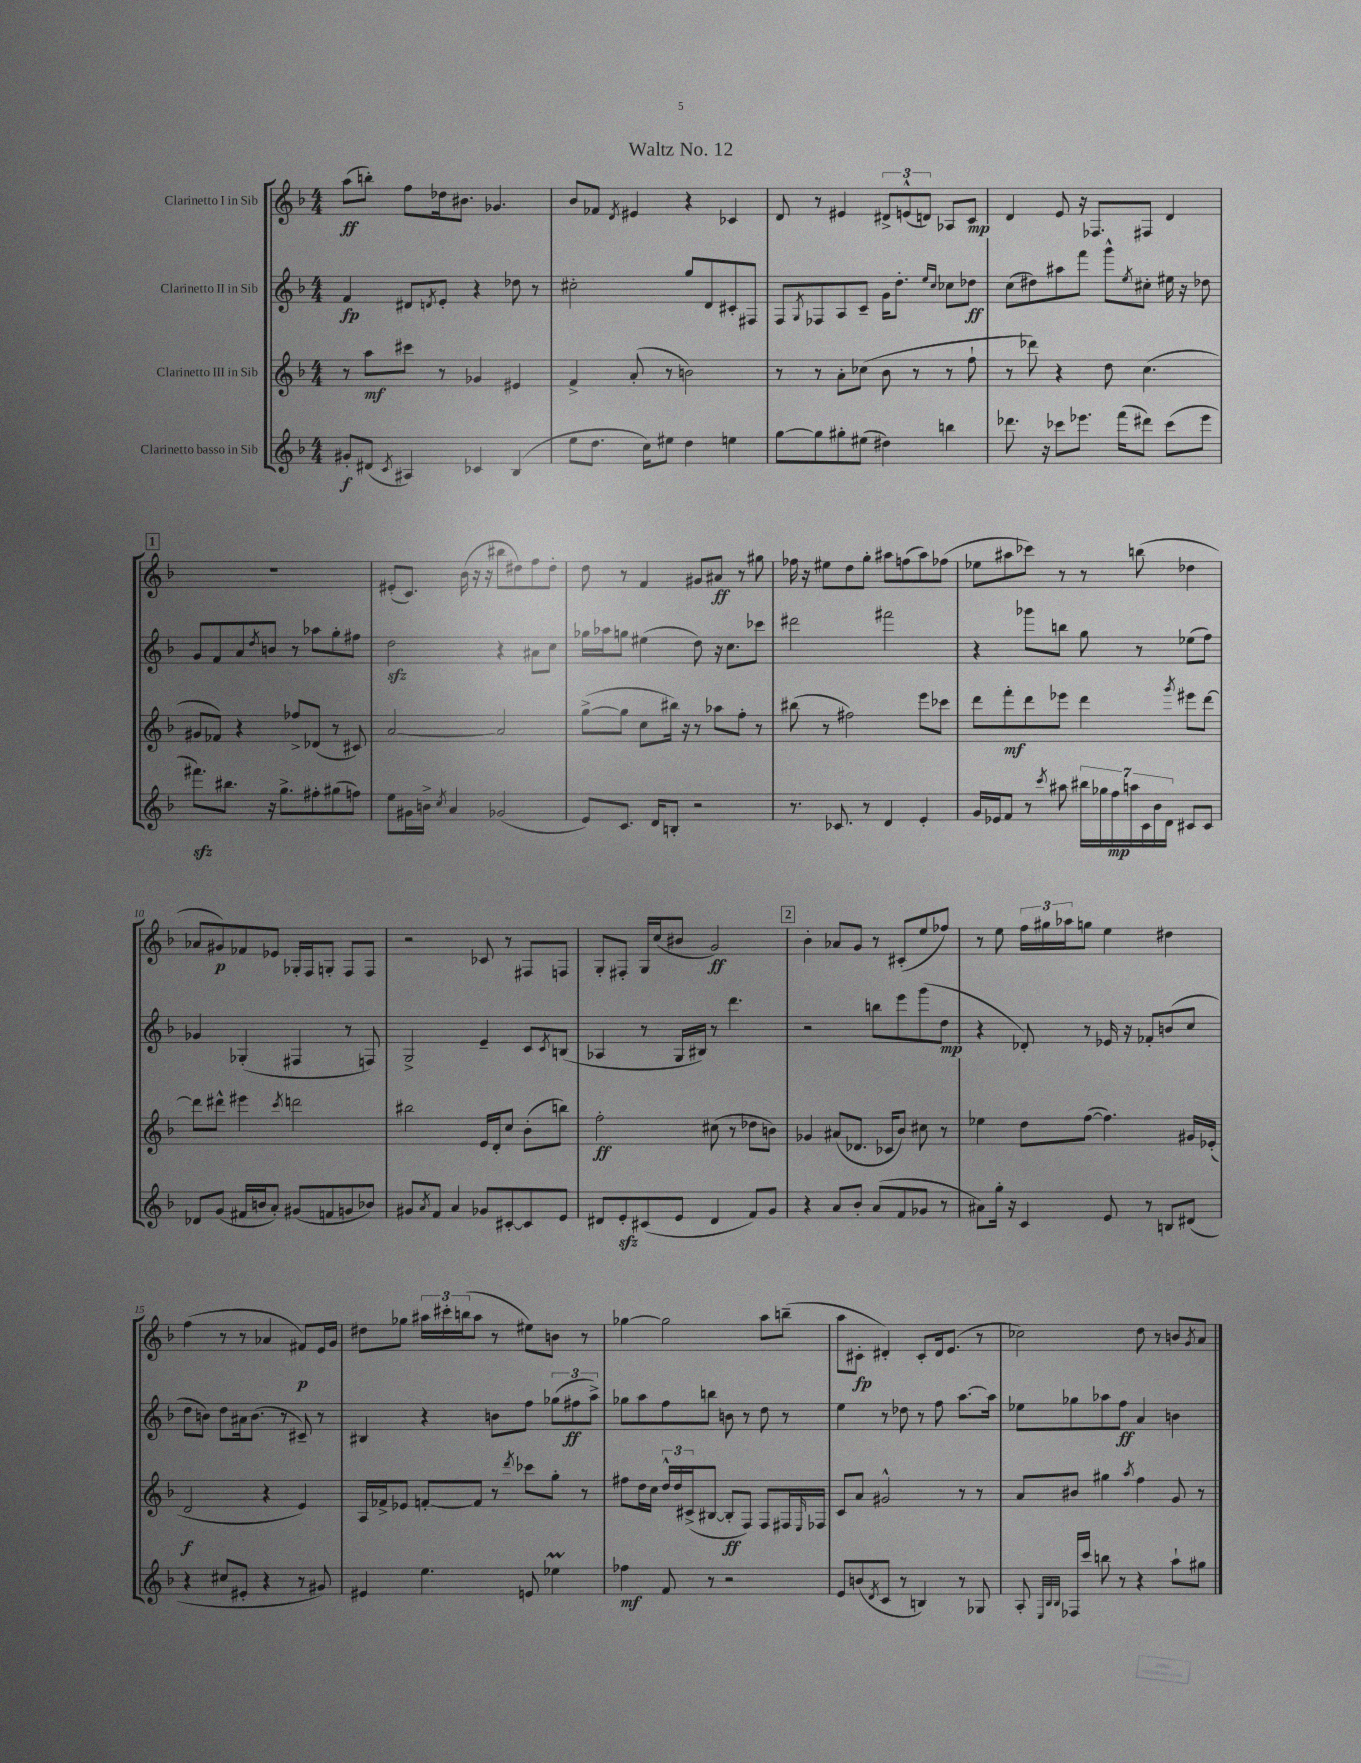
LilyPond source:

\header { title = "Waltz No. 12" }
<<
\new StaffGroup <<
\new Staff = "s0" \with { instrumentName = "Clarinetto I in Sib" } {
    \clef treble \key f \major \numericTimeSignature \time 4/4
    a''8\ff( b''8-.) f''8 des''16 bis'8. ges'4. |
    bes'8 fes'8 \acciaccatura { d'8 } eis'4 r4 ces'4 |
    d'8 r8 eis'4 \tuplet 3/2 { dis'8-> e'8-^( d'8) } aes8 c'8\mp |
    d'4 e'8 r16 fes8. fis8 d'4 |
    \mark \markup { \box "1" } R1 |
    eis'8-.( c'8.) bes'16( r16 r16 bis''8 dis''8) f''8 dis''8-. |
    d''8 r8 f'4 gis'8 ais'8\ff r8 gis''8 |
    fes''16 r16 eis''8 d''8 g''8-. ais''8 f''8( ais''8) fes''8( |
    ees''8 ais''8 ces'''8) r8 r8 b''8( des''4 |
    aes'8 gis'8\p) fes'8 ees'8 ges16-. f16 g8-. f8 f8 |
    r2 ces'8 r8 fis8 f8 |
    g8-. fis8-. g16 c''16( bis'8 g'2\ff) |
    \mark \markup { \box "2" } bes'4-. aes'8 g'8 r8 cis'8-.( e''8 fes''8) |
    r8 e''8 \tuplet 3/2 { f''16 gis''16 aes''16 } g''8 e''4 dis''4 |
    f''4( r8 r8 aes'4 fis'8\p) e'16 g'16 |
    dis''8 ges''8 \tuplet 3/2 { ais''16 cis'''16-. b''16( } ais''8 r8 eis''8) b'8 r8 |
    ges''4~ ges''2 a''8 b''8--( |
    a''8 cis'8-.\fp dis'4-.) cis'8-. dis'16 e'8.( r8 |
    ces''2) d''8 r8 b'8 \acciaccatura { g'8 } a'8 \bar "|." |
}
\new Staff = "s1" \with { instrumentName = "Clarinetto II in Sib" } {
    \clef treble \key f \major \numericTimeSignature \time 4/4
    f'4\fp dis'8 \acciaccatura { d'8 } e'8-. r4 des''8 r8 |
    cis''2-. g''8 d'8 cis'8-. fis8 |
    f8 \acciaccatura { g8 } fes8 a8 c'8-- g'16 d''8.-. \grace { e''16 c''16 } ces''8 des''8\ff |
    c''8( dis''8) ais''8 f'''8 g'''8-^ \acciaccatura { e''8 } cis''8-. eis''16 r16 des''8 |
    \mark \markup { \box "1" } g'8 f'8 a'8 \acciaccatura { d''8 } b'8 r8 aes''8 g''8-. fis''8 |
    d''2\sfz r4 ais'8 c''8 |
    ges''16 aes''16 g''8 eis''4( d''8) r16 c''8. ces'''8 |
    dis'''2 fis'''2 |
    r4 ges'''8 b''8 g''8 r8 ees''8( f''8) |
    ges'4 ges4-.( fis4 r8 f8) |
    g2-> e'4-- c'8 \acciaccatura { c'8 } b8( |
    aes4 r8 g16 bis16) r8 d'''4. |
    \mark \markup { \box "2" } r2 b''8 e'''8 g'''8( d''8\mp |
    r4 des'8-.) r8 ees'16 r16 fes'8-. b'8( c''8 |
    d''8 b'8) d''8 ais'16 b'8.( r8 cis'8--) r8 |
    bis4 r4 b'8 f''8 \tuplet 3/2 { ges''8( fis''8\ff a''8->) } |
    ges''8 a''8 f''8 b''8 b'8 r8 d''8 r8 |
    e''4 r8 des''8 r8 f''8 a''8.~ a''16 |
    ees''8 ges''8 aes''8 f''8\ff a'4 b'4 \bar "|." |
}
\new Staff = "s2" \with { instrumentName = "Clarinetto III in Sib" } {
    \clef treble \key f \major \numericTimeSignature \time 4/4
    r8 a''8\mf cis'''8 r8 ges'4 eis'4 |
    f'4-> a'8-.( r8 b'2) |
    r8 r8 a'8-. ces''8( bes'8 r8 r8 f''8-! |
    r8 des'''8) r4 d''8 c''4.( |
    \mark \markup { \box "1" } gis'8 fes'8) r4 fes''8-> des'8( r8 cis'8) |
    a'2~ a'2 |
    g''8~->( g''8 c''8 bis''16) r16 r8 aes''8 f''8-. r8 |
    bis''8( r8 fis''2) e'''8 ces'''8 |
    d'''8 f'''8-.\mf d'''8 ees'''8 d'''4 \acciaccatura { g'''8 } eis'''8 d'''8~ |
    d'''8 dis'''8-^ eis'''4 \acciaccatura { c'''8 } d'''2 |
    bis''2 e'16 d'16-. c''8 bes'8-.( b''8) |
    f''2-.\ff cis''8( r8 des''8 b'8) |
    \mark \markup { \box "2" } ges'4 ais'8( des'8. ces'16 bes'8) cis''8 r8 |
    ees''4 d''8 f''8~( f''4.) gis'16 ees'16-.( |
    d'2\f r4 e'4) |
    a16 fes'16-> ees'8 f'8~-. f'8 r8 \acciaccatura { d'''8 } ces'''8 g''8-. r8 |
    fis''8 d''16 c''16 \tuplet 3/2 { d''16-^ d''16 cis'16->( } bis8~ bis8-.\ff f8) f8 fis16 \grace { e16 } fes16 |
    c'8 a'8 gis'2-^ r8 r8 |
    a'8 bis'8 gis''4 \acciaccatura { a''8 } f''4 g'8 r8 \bar "|." |
}
\new Staff = "s3" \with { instrumentName = "Clarinetto basso in Sib" } {
    \clef treble \key f \major \numericTimeSignature \time 4/4
    gis'8-.\f dis'8( \acciaccatura { c'8 } ais4) ces'4 bes4( |
    e''8 d''8. c''16) eis''8 d''4 e''4 |
    g''8~ g''8 gis''8-. eis''8( dis''4) b''4 |
    des'''8. r16 ces'''8 ees'''8. f'''16( dis'''8) ces'''8( ees'''8 |
    \mark \markup { \box "1" } fis'''8.\sfz) bis''8. r16 g''8.-> fis''8-. gis''8( f''8) |
    e''8 gis'16 b'16-> \acciaccatura { c''8 } a'4 ges'2( |
    e'8) c'8. d'16 b8-. r2 |
    r8. ces'8. r8 d'4 e'4-. |
    g'16 ees'16 f'8 r8 \acciaccatura { c'''8 } ais''8 \tuplet 7/4 { bis''16 ges''16 f''16\mp a''16 c'16 bes'16 d'16 } cis'8 cis'8 |
    des'8 g'8( fis'16 b'16 a'8-.) gis'8( f'8 g'8 bes'8) |
    gis'8 \acciaccatura { a'8 } f'8 a'4 ges'8 cis'8~-. cis'8 e'8 |
    dis'8 e'8-.\sfz cis'8( e'8 dis'4 f'8) g'8 |
    \mark \markup { \box "2" } r4 a'8 bes'8-. a'8( f'8 ges'8 r8 |
    ais'8) g''16-. r16 c'4 e'8 r8 b8 dis'8( |
    r4 cis''8 eis'8-. r4 r8 gis'8) |
    eis'4 e''4. e'8 ees''4\prall |
    fes''4\mf f'8 r8 r2 |
    e'8 b'8( \acciaccatura { d'8 } c'8 r8 b4) r8 ges8 |
    a8-. \grace { e32 bes32 bes32 } fes16 c'''16 b''8 r8 r4 a''8-! gis''8 \bar "|." |
}
>>
>>
